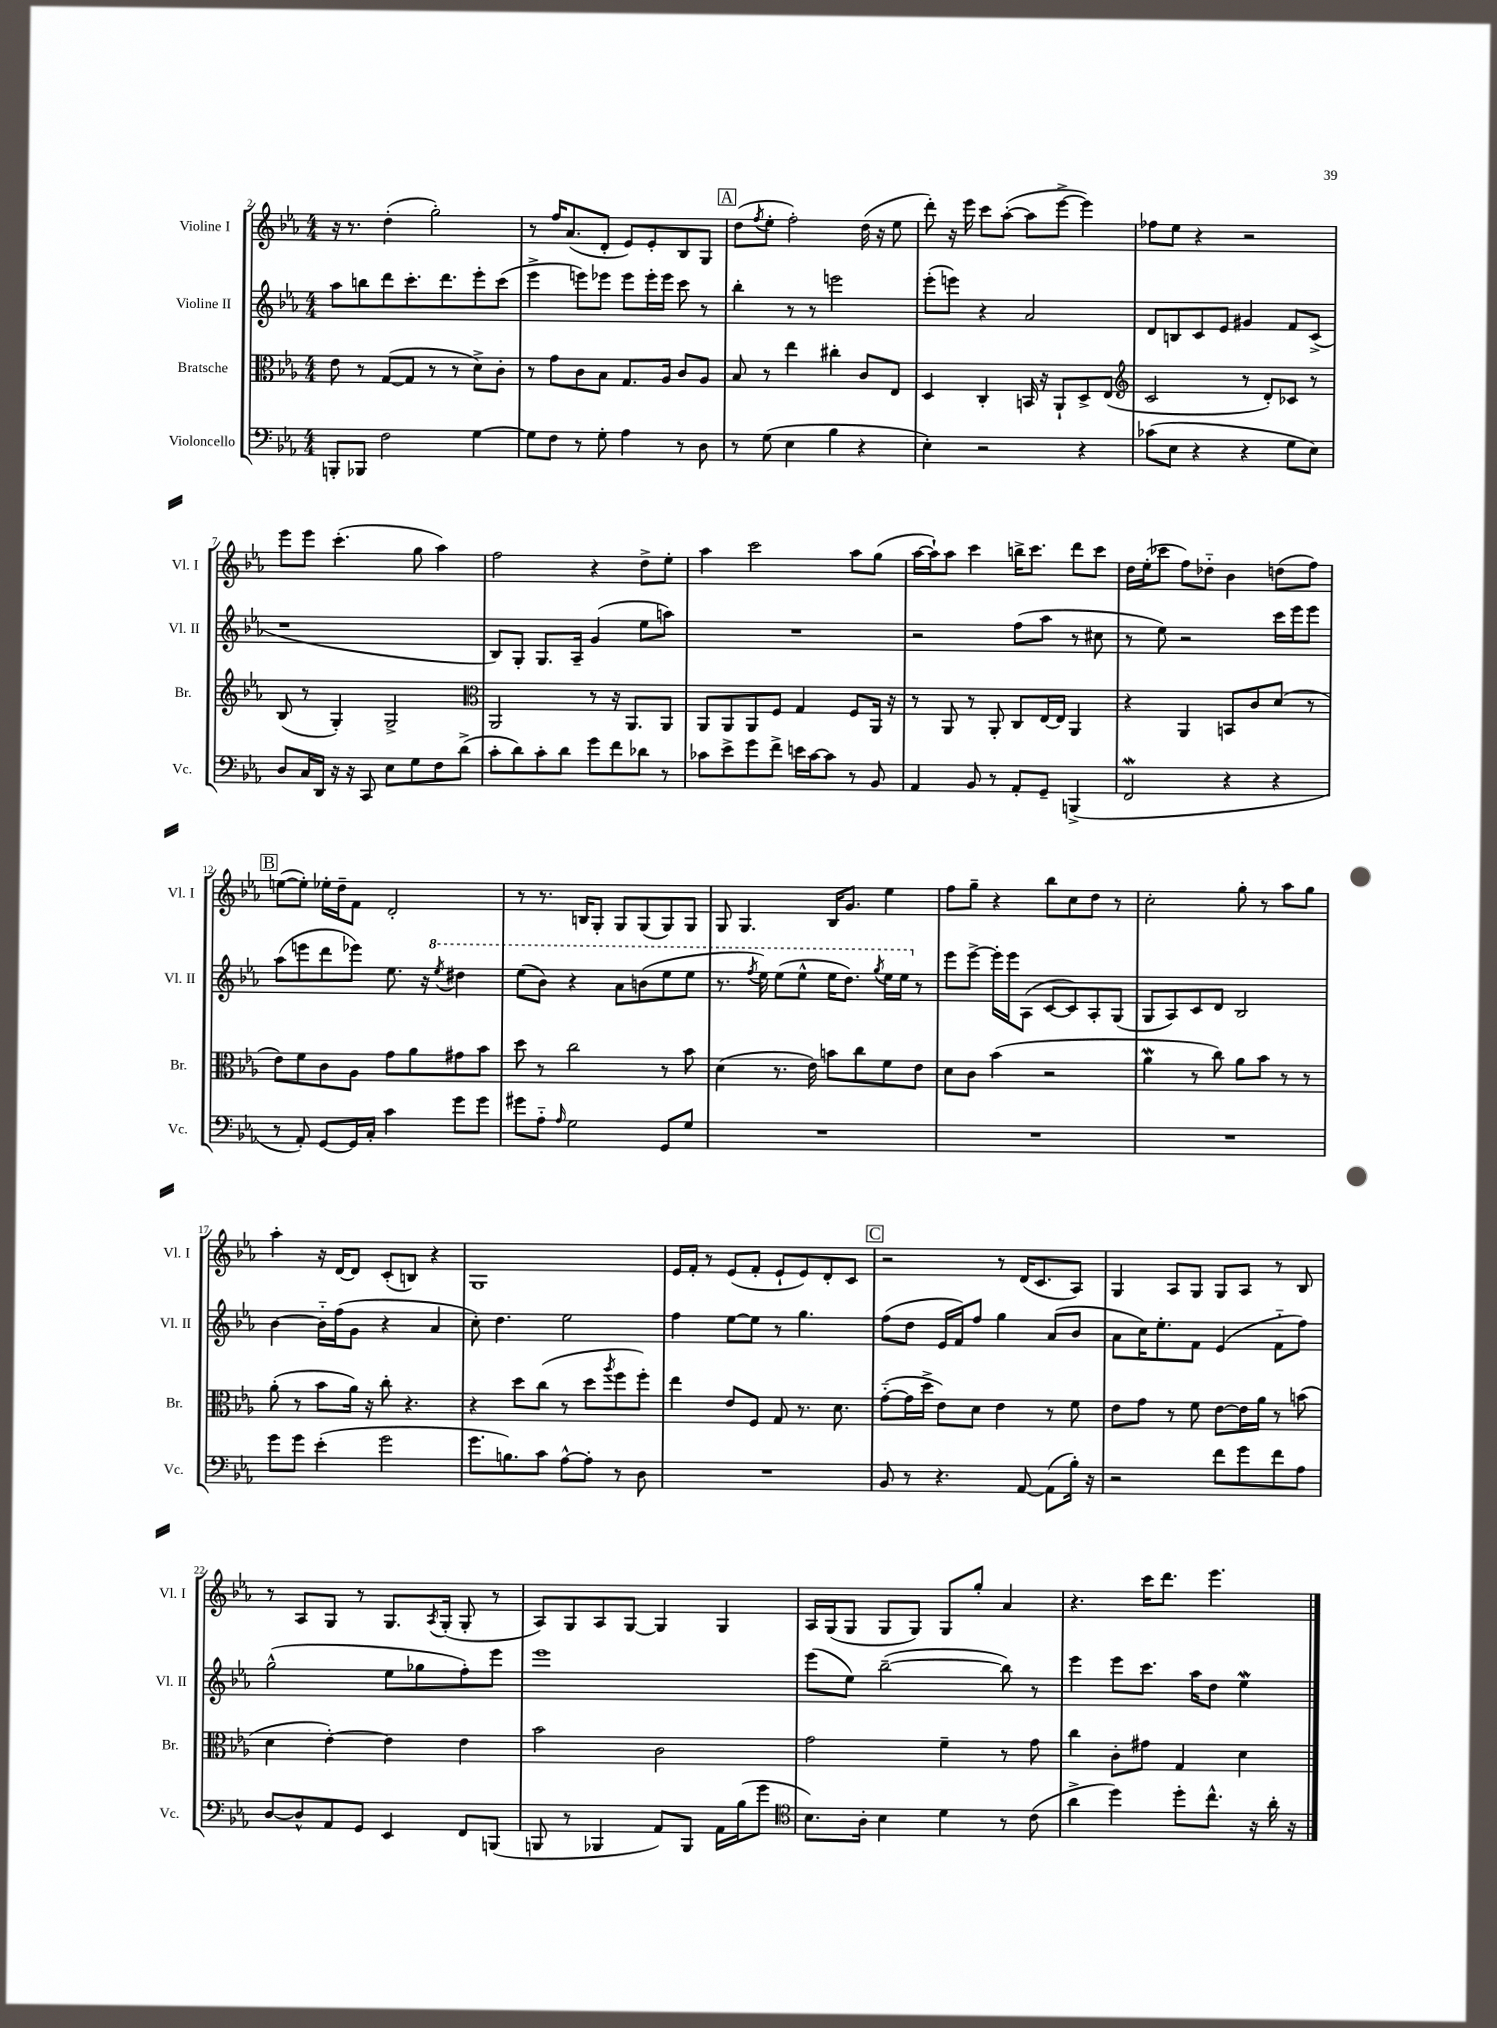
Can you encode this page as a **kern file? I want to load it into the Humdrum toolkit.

**kern	**kern	**kern	**kern
*staff4	*staff3	*staff2	*staff1
*clefF4	*clefC3	*clefG2	*clefG2
*k[b-e-a-]	*k[b-e-a-]	*k[b-e-a-]	*k[b-e-a-]
*M4/4	*M4/4	*M4/4	*M4/4
8BBB'	8e-	8aa-	16r
.	.	.	8.r
8BBB-	8r	8bb	.
2F	([8G	8ddd	(4dd'
.	8G]	8.ccc'	.
.	8r	.	2gg')
.	.	8.ddd	.
.	8r	.	.
[4G	8d^)	8eee-'	.
.	8c'	(8ccc	.
=	=	=	=
8G]	8r	4eee-^	8r
8F	8g	.	16ff
.	.	.	(8.a-
8r	8c	8eee)	.
8G'	8B-	8eee-	8d'
4A-	8.G	8eee-	8e-)
.	.	16eee-'	8e-'
.	16A-	16eee-	.
8r	8c	8ccc	8B-
8D	8A-	8r	8G
=	=	=	=
8r	8B-	4bb-'	(8dd
.	.	.	8qff
(8G	8r	.	8ee-'
4E-	4ee-	8r	2ff')
.	.	8r	.
4B-	4cc#'	2eee	.
4r	8c	.	(16dd
.	.	.	16r
.	8E-	.	8ee-
=	=	=	=
4E-')	4D	(8eee-'	8ddd')
.	.	8eee)	16r
.	.	.	16eee-
2r	4C'	4r	8ccc
.	.	.	([8aa-'
.	16BB	2a-	8aa-]
.	16r	.	.
.	8AA-`	.	[8eee-^
4r	8D^	.	4eee-])
.	(8E-	.	.
=	=	=	=
*	*clefG2	*	*
(8c-	2c	8d	8ff-
8E-	.	8B	8ee-
4r	.	8c	4r
.	.	8e-	.
4r	8r	4g#	2r
.	8d')	.	.
8G	8c-	8f	.
8E-)	8r	(8c^	.
=	=	=	=
8D	(8B-	1r	8eee-
16C	8r	.	8eee-
16DD	.	.	.
16r	4G')	.	(4.ccc'
16r	.	.	.
8CC	.	.	.
8E-	2G^	.	.
8G	.	.	8gg
8F	.	.	4aa-)
(8d^	.	.	.
=	=	=	=
*	*clefC3	*	*
8c'	2AA-	8B-)	2ff
8d)	.	8G'	.
8c'	.	8.G	.
8d	.	.	.
.	.	16A-~	.
8g	8r	(4g	4r
8f	16r	.	.
.	8.AA-	.	.
8d-	.	8ee-	8dd^
8r	8AA-	8aa)	8ee-'
=	=	=	=
8c-	8AA-	1r	4aa-
8e-^	8AA-	.	.
8g	8AA-	.	2ccc
8f^	8F	.	.
16e	4G	.	.
[16c-	.	.	.
8c-]	.	.	.
8r	8F	.	8aa-
8BB-	16AA-	.	(8gg
.	16r	.	.
=	=	=	=
4AA-	8r	2r	[16aa-
.	.	.	16aa-`])
.	8AA-	.	8aa-
8BB-	8r	.	4ccc
8r	8AA-'	.	.
8AA-'	8C	(8ff	16bb^
.	.	.	8.ccc
8GG~	[16E-	8aa-	.
.	16E-]	.	.
(4BBB^	4AA-	8r	8ddd
.	.	8cc#	8ccc
=	=	=	=
2FF	4r	8r	16dd
.	.	.	(16ee-'
.	.	8ee-)	8ccc-
.	4AA-	2r	8ff)
.	.	.	8dd-'~
4r	8BB	.	4b-
.	8c	.	.
4r	(8d	16ccc	(8dd
.	.	16eee-	.
.	8r	8eee-	8ff)
=	=	=	=
8r	8e-)	(8aa-	([8ee
8AA-')	8f	8eee	8ee'])
[8GG	8c	8ddd	16ee-'
.	.	.	16dd~
16GG]	8A-	8eee-)	8f
16C'	.	.	.
4c	8g	8.ee-	2d'
.	8a-	.	.
.	.	16r	.
.	.	8qeee-	.
8g	8g#	4ddd#	.
8g	8b-	.	.
=	=	=	=
8g#	8dd	(8eee-	8r
8A-'~	8r	8bb-)	8.r
16qqA-	.	.	.
2G	2cc	4r	.
.	.	.	16B
.	.	.	8G'
.	.	8aa-	8G
.	.	(8bb	(8G
8GG	8r	8eee-	8G)
8G	8b-	8eee-	8G
=	=	=	=
1r	(4d	8.r	8G
.	.	.	4.G
.	.	8qfff	.
.	.	16eee-)	.
.	8.r	(8eee-	.
.	.	8eee-^^	.
.	16e-)	.	.
.	8b	16eee-	16B-
.	.	8.ddd)	8.g
.	8cc	.	.
.	.	8qggg	.
.	8f	16eee-	4ee-
.	.	16eee-	.
.	8e-	8r	.
=	=	=	=
1r	8d	8eee-	8ff
.	8c	[8eee-^	8gg~
.	(4b-	16eee-']	4r
.	.	16eee-	.
.	.	(8A-	.
.	2r	[8c	8bb-
.	.	8c])	8cc
.	.	8A-'	8dd
.	.	(8G	8r
=	=	=	=
1r	4a-	8G	2cc'
.	.	8A-)	.
.	8r	8c	.
.	8cc)	8d	.
.	8a-	2B-	8gg'
.	8b-	.	8r
.	8r	.	8aa-
.	8r	.	8gg
=	=	=	=
8g	(8a-'	[4b-	4aa-'
8g	8r	.	.
(4e-'	8b-	16b-'~]	16r
.	.	(16ff	[16d
.	16a-)	8g	8d]
.	16r	.	.
2g	8cc'	4r	(8c'
.	4.r	.	8B)
.	.	4a-	4r
=	=	=	=
8.g	4r	8cc')	1G
.	.	4.dd	.
8.B)	.	.	.
.	8dd	.	.
8c	(8cc	.	.
[8A-^^	8r	2ee-	.
8A-']	8dd	.	.
.	8qaa-	.	.
8r	8ff	.	.
8D	8ff')	.	.
=	=	=	=
1r	4ee-	4ff	16e-
.	.	.	16f'
.	.	.	8r
.	8e-	[8ee-	(8e-
.	8F	8ee-]	8f'
.	8G	8r	8e-`
.	8.r	4.gg	8e-)
.	.	.	8d'
.	8.d	.	.
.	.	.	8c
=	=	=	=
8BB-	([8g'~	(8ff	2r
8r	16g]	8dd	.
.	16dd^	.	.
4.r	8e-)	16e-	.
.	.	16f)	.
.	8d	8ff	.
.	4e-	4gg	8r
[8AA-	.	.	(16d
.	.	.	8.c
(8AA-]	8r	(8a-	.
16B-')	8f	8b-	8A-)
16r	.	.	.
=	=	=	=
2r	8e-	8a-	4G
.	8g	16cc)	.
.	.	8.ee-'	.
.	8r	.	8A-
.	8f	8f	8G
8f	[8e-	(4e-	8G
8g	16e-]	.	8A-
.	16a-	.	.
8f	8r	8f'~	8r
8A-	(8b	8ff)	8B-
=	=	=	=
[8D	4d	(2gg^^	8r
8D^^]	.	.	8A-
8AA-	[4e-')	.	8G
8GG	.	.	8r
4EE-	4e-]	8ee-	8.G
.	.	8gg-	.
.	.	.	8qA-
.	.	.	(16G'
8FF	4e-	8ff')	8G'
(8BBB	.	8eee-	8r
=	=	=	=
8BBB	2b-	1eee-	8A-)
8r	.	.	8G
4BBB-	.	.	8A-
.	.	.	[8G
8AA-)	2c	.	4G]
8BBB-	.	.	.
16AA-	.	.	4G
(16B-	.	.	.
8g	.	.	.
=	=	=	=
*clefC4	*	*	*
8.B-)	2g	(8eee-	16A-
.	.	.	(16G
.	.	8ee-)	8G
16A-'	.	.	.
4B-	.	([2bb-~	8G
.	.	.	8G)
4d	4f~	.	8G
.	.	.	8gg'
8r	8r	8bb-])	4a-
(8c	8g	8r	.
=	=	=	=
4a-^	4cc	4eee-	4.r
4dd)	8c'	8eee-	.
.	8g#	8.ccc	16ccc
.	.	.	8.ddd
8dd'	4G	.	.
.	.	16aa-	.
8.cc^^	.	8dd	4.eee-
.	4d	4ee-	.
16r	.	.	.
16a-'	.	.	.
16r	.	.	.
==	==	==	==
*-	*-	*-	*-
